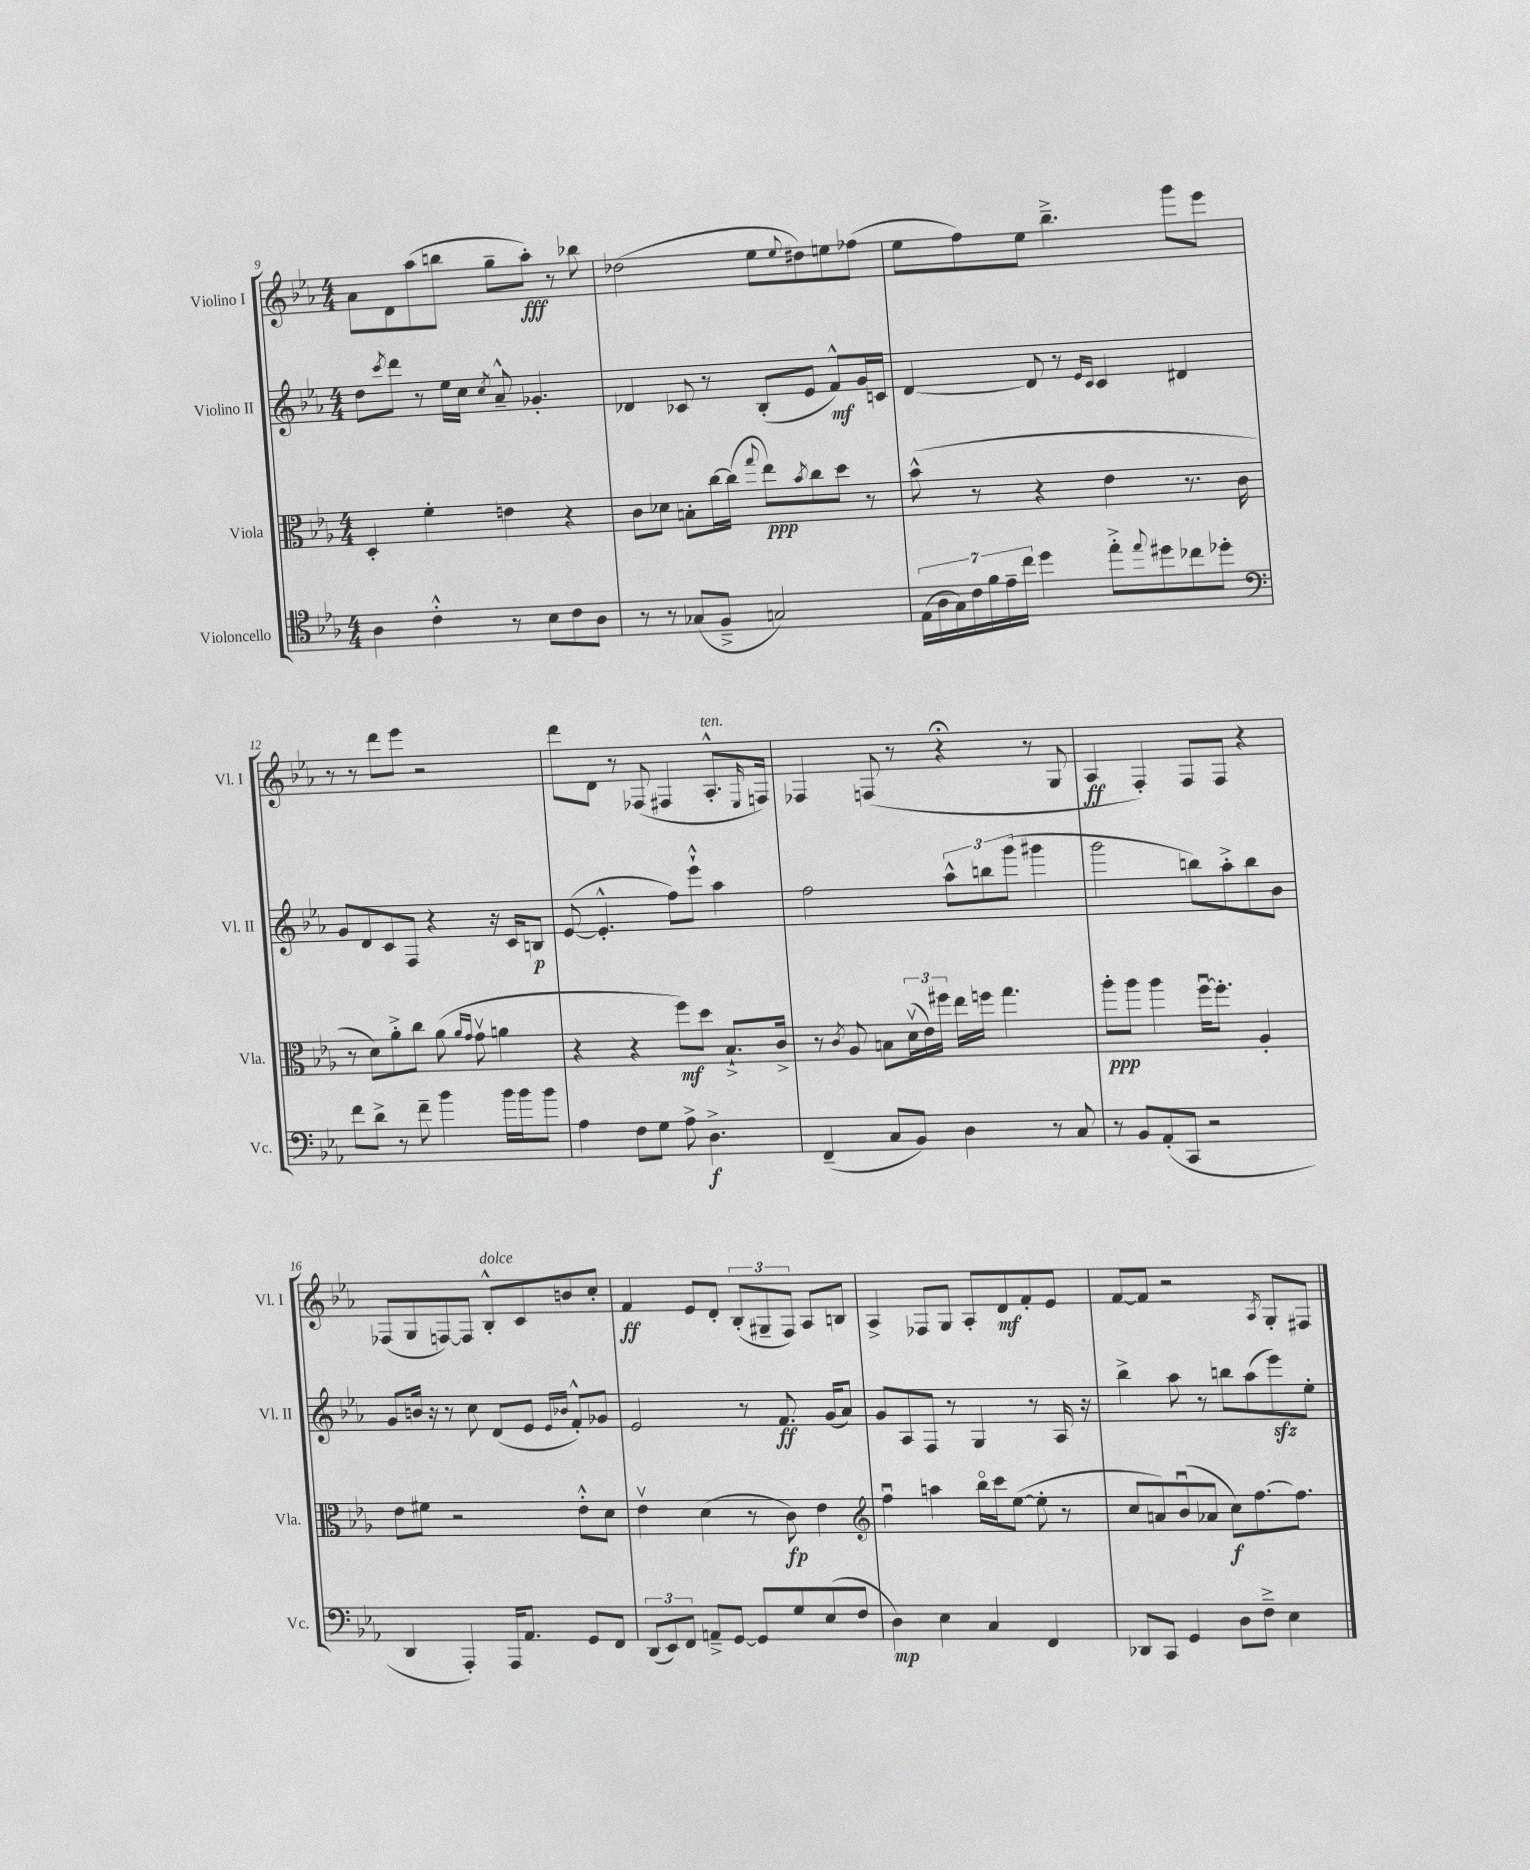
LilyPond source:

<<
\new StaffGroup <<
\new Staff = "s0" \with { instrumentName = "Violino I" shortInstrumentName = "Vl. I" } {
    \clef treble \key ees \major \numericTimeSignature \time 4/4
    aes'8 d'8 aes''8( b''8 g''8-- aes''8-.\fff) r8 bes''8 |
    des''2( ees''8 \appoggiatura { ees''8 } dis''8) e''8 fes''8( |
    ees''8 f''8) ees''8 bes''4.---> g'''8 ees'''8 |
    r8 r8 d'''8 ees'''8 r2 |
    d'''8 d'8 r8 fes8( fis4 aes8.-.-^^\markup { \italic "ten." } \grace { ees16 } f16) |
    fes4 f8( r8 r4\fermata r8 g8 |
    aes4\ff f4-.) f8 f8 r4 |
    fes8( g8 f8~) f8 bes8-.-^^\markup { \italic "dolce" } c'8 b'8 c''8-. |
    f'4\ff ees'8 d'8-. \tuplet 3/2 { bes8-.( gis8-- f8) } aes8 b8 |
    aes4-> fes8 g8 aes8-. d'8\mf f'8-. ees'8 |
    f'8~ f'8 r2 \acciaccatura { aes8 } g8-. fis8 \bar "|." |
}
\new Staff = "s1" \with { instrumentName = "Violino II" shortInstrumentName = "Vl. II" } {
    \clef treble \key ees \major \numericTimeSignature \time 4/4
    d''8 \acciaccatura { c'''8 } d'''8 r8 ees''16 c''16 \acciaccatura { c''8 } aes'8---^ ges'4.-. |
    des'4 ces'8 r8 bes8-.( ees'8 f'8-^\mf) g'16 c'16 |
    d'4~ d'8 r8 \grace { ees'16 c'16 } c'4 dis'4 |
    g'8 d'8 c'8 f8 r4 r16 c'16 b8\p |
    ees'8~( ees'4.-.-^ f''8) ees'''8-!-^ aes''4 |
    f''2 \tuplet 3/2 { aes''8-^ b''8 g'''8( } gis'''4 |
    g'''2 b''8) aes''8-.-> b''8 bes'8 |
    g'8 b'16 r16 r8 c''8 d'8( ees'8 \grace { ees'16 bes'16 } f'8-.-^) ges'8 |
    ees'2 r8 f'8.\ff g'16( aes'8) |
    g'8 aes8 f8 r8 g4 r8 aes16 r16 |
    bes''4-> aes''8 r8 b''8 aes''8( ees'''8\sfz) ees''8-. \bar "|." |
}
\new Staff = "s2" \with { instrumentName = "Viola" shortInstrumentName = "Vla." } {
    \clef alto \key ees \major \numericTimeSignature \time 4/4
    d4-. f'4-. e'4 r4 |
    c'8 des'8 b8-. c''16~ c''16( \appoggiatura { g''8 } ees''8\ppp) \acciaccatura { bes'8 } c''8 d''8 r8 |
    bes'8-^( r8 r4 ees'4 r8. c'16 |
    r8 d'8) aes'8-.-> c''8 aes'8( \grace { aes'16 g'16 } g'8\upbow a'4 |
    r4 r4 f''8\mf) d''8 bes8.-!-> c'16-> |
    r8 \acciaccatura { c'8 } aes8 b8 \tuplet 3/2 { d'16\upbow( ees'16) fis''16 } ees''16 f''16 g''4. |
    aes''8-.\ppp aes''8 aes''4 f''16~\downbow f''8.-. aes4-. |
    ees'8 fis'8 r2 ees'8-.-^ d'8 |
    ees'4\upbow d'4( r8 c'8\fp) ees'4 |
    \clef treble f''4\downbow a''4 bes''16\flageolet c'''16 ees''8~( ees''8-. r8 |
    c''8 a'8) bes'8\downbow( aes'8 c''8\f) f''8.~ f''8. \bar "|." |
}
\new Staff = "s3" \with { instrumentName = "Violoncello" shortInstrumentName = "Vc." } {
    \clef tenor \key ees \major \numericTimeSignature \time 4/4
    aes4 c'4-.-^ r8 bes8 c'8 aes8 |
    r8 r8 ges8( f8---> g2) |
    \tuplet 7/4 { ees16( aes16 g16) c'16 f'16 ees'16-- c''16 } d''4 ees''8-.-> \appoggiatura { ees''8 } dis''8 ces''8 des''8-. |
    \clef bass f'8 d'8-> r8 f'8-- bes'4 bes'16 bes'16 bes'8 |
    aes4 f8 g8 aes8-> d4.->\f |
    f,4--( c8 bes,8) d4 r8 c8 |
    r8 bes,8 aes,8-.( c,8 r2 |
    d,4 aes,,4-.) aes,,16 aes,8. g,8 f,8 |
    \tuplet 3/2 { d,8( ees,8) f,8 } a,8---> g,8~ g,8 g8 ees8( f8 |
    d4\mp) ees4 c4 f,4 |
    des,8 c,8 g,4 d8 f8---> ees4 \bar "|." |
}
>>
>>
\layout { \context { \Score currentBarNumber = #9 } }
